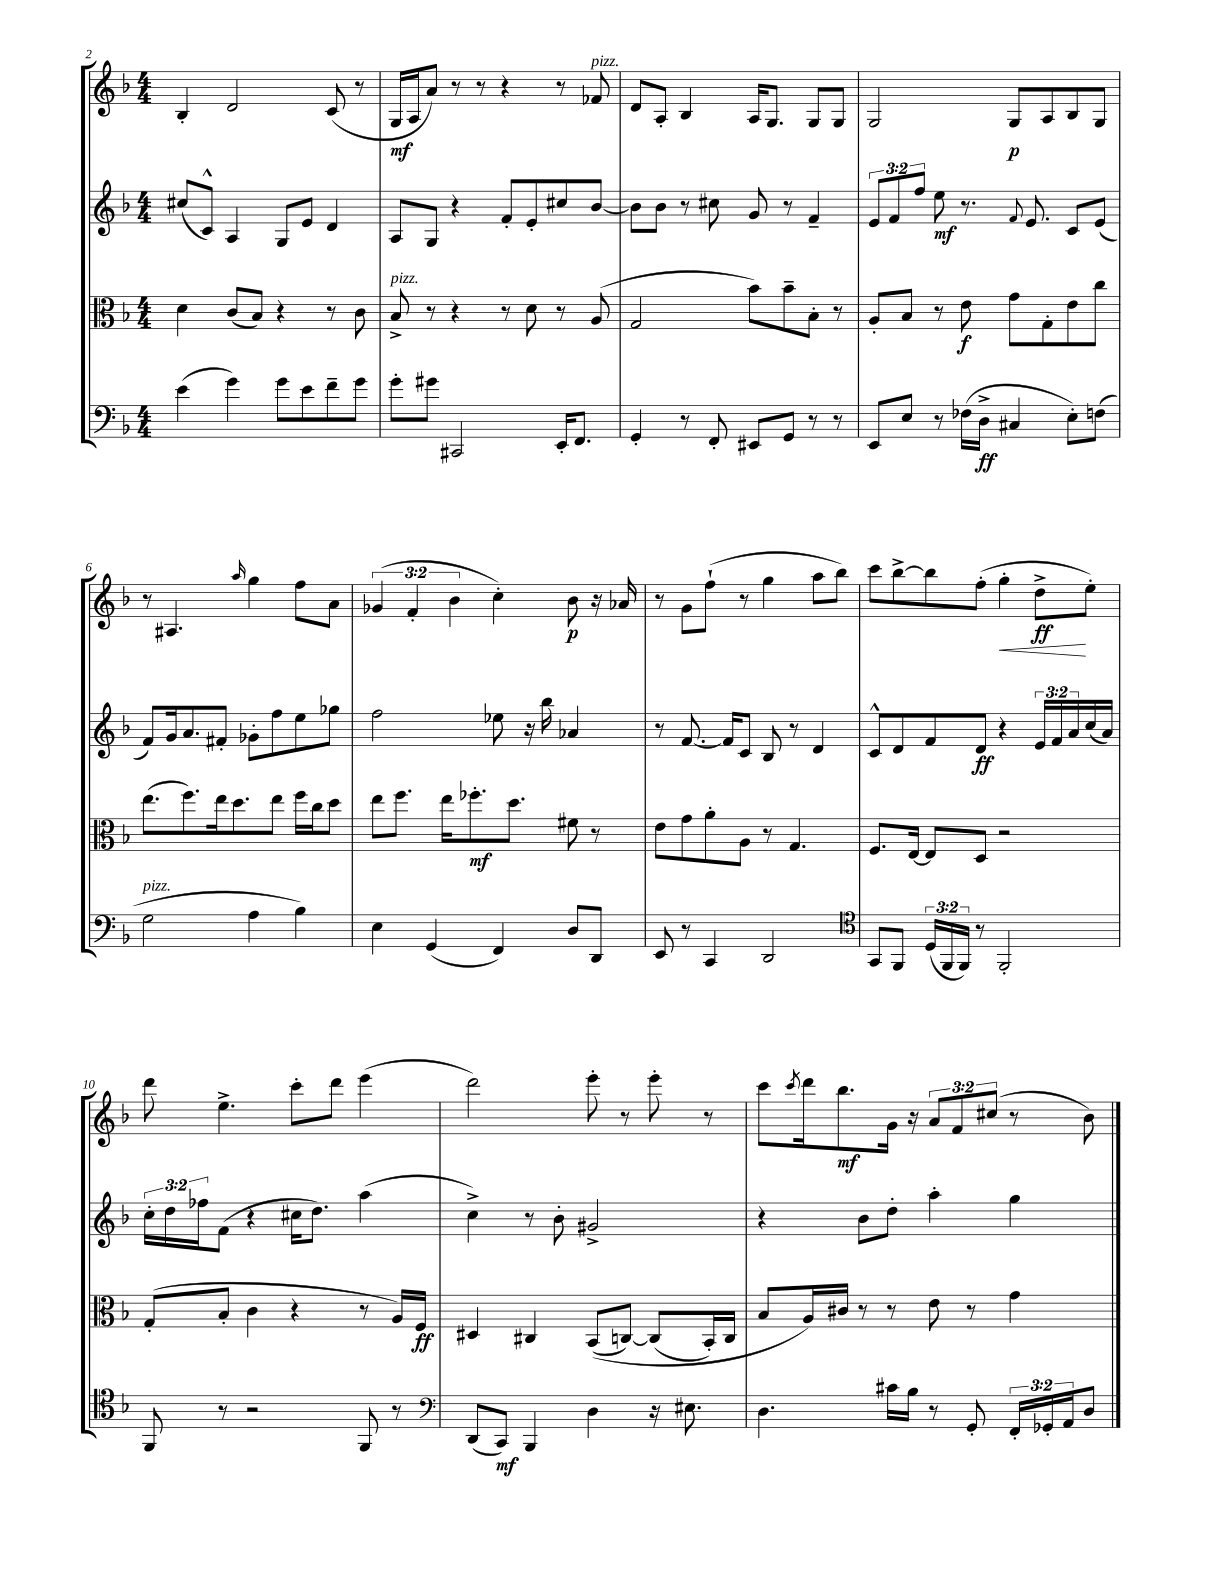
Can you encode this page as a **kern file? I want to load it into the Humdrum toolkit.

**kern	**kern	**kern	**kern
*staff4	*staff3	*staff2	*staff1
*clefF4	*clefC3	*clefG2	*clefG2
*k[b-]	*k[b-]	*k[b-]	*k[b-]
*M4/4	*M4/4	*M4/4	*M4/4
(4e	4d	(8cc#	4B-'
.	.	8c^^)	.
4g)	(8c	4A	2d
.	8B-)	.	.
8g	4r	8G	.
8e	.	8e	.
8f~	8r	4d	(8c
8g	8c	.	8r
=	=	=	=
8g'	8B-^	8A	16G
.	.	.	16A
8g#	8r	8G	8a)
2CC#	4r	4r	8r
.	.	.	8r
.	8r	8f'	4r
.	8d	8e'	.
16EE'	8r	8cc#	8r
8.FF	.	.	.
.	(8A	[8b-	8f-
=	=	=	=
4GG'	2G	8b-]	8d
.	.	8b-	8A'
8r	.	8r	4B-
8FF'	.	8cc#	.
8EE#	8b-)	8g	16A
.	.	.	8.G
8GG	8b-~	8r	.
8r	8B-'	4f~	8G
8r	8r	.	8G
=	=	=	=
8EE	8A'	12e	2G
.	.	12f	.
8E	8B-	.	.
.	.	12ff	.
8r	8r	8ee	.
(16F-	8e	8.r	.
16D^	.	.	.
4C#	8g	.	8G
.	.	8qqf	.
.	.	8.e	.
.	8G'	.	8A
8E')	8e	8c	8B-
(8F	8cc	(8e	8G
=	=	=	=
2G	(8.ee	8f)	8r
.	.	16g	4.A#
.	8.ff)	8.a	.
.	16ee	8f#'	.
.	8.dd	.	.
.	.	.	16qqaa
4A	.	8g-'	4gg
.	8ee	8ff	.
4B-)	16ff	8ee	8ff
.	16cc	.	.
.	8dd	8gg-	8a
=	=	=	=
4E	8ee	2ff	(6g-
.	8.ff	.	.
.	.	.	6f'
(4GG	.	.	.
.	16ee	.	.
.	.	.	6b-
.	8.ff-'	.	.
4FF)	.	8ee-	4cc')
.	8.dd	.	.
.	.	16r	.
.	.	16bb-	.
8D	8f#	4a-	8b-
8DD	8r	.	16r
.	.	.	16a-
=	=	=	=
8EE	8e	8r	8r
8r	8g	[8.f	8g
4CC	8a'	.	(8ff`
.	.	16f]	.
.	8A	8c	8r
2DD	8r	8B-	4gg
.	4.G	8r	.
.	.	4d	8aa
.	.	.	8bb-)
=	=	=	=
*clefC4	*	*	*
8GG	8.F	8c^^	8ccc
8FF	.	8d	[8bb-^
.	[16E	.	.
(24D	8E]	8f	8bb-]
24FF	.	.	.
24FF)	.	.	.
8r	8D	8d	(8ff'
2FF'	2r	4r	4gg'
.	.	24e	8dd^
.	.	24f	.
.	.	24a	.
.	.	(16cc	8ee')
.	.	16a)	.
=	=	=	=
8FF	(8G'	24cc'	8ddd
.	.	24dd	.
.	.	24ff-	.
8r	8B-'	(8f	4.ee^
2r	4c	4r	.
.	4r	16cc#	8ccc'
.	.	8.dd)	.
.	.	.	8ddd
8FF	8r	(4aa	(4eee
8r	16A)	.	.
.	16F	.	.
=	=	=	=
*clefF4	*	*	*
(8DD	4D#	4cc^)	2ddd)
8CC)	.	.	.
4BBB-	4C#	8r	.
.	.	8b-'	.
4D	&((8BB-	2g#^	8eee'
.	[8C)	.	8r
16r	(8C]	.	8eee'
8.E#	.	.	.
.	16BB-')	.	8r
.	16C	.	.
=	=	=	=
4.D	8B-	4r	8ccc
.	.	.	8qccc
.	16A&)	.	16ddd
.	16c#	.	8.bb-
.	8r	8b-	.
16c#	8r	8dd'	16g
16B-	.	.	16r
8r	8e	4aa'	12a
.	.	.	12f
8GG'	8r	.	.
.	.	.	(12cc#
24FF'	4g	4gg	8r
24GG-'	.	.	.
24AA	.	.	.
8D	.	.	8b-)
==	==	==	==
*-	*-	*-	*-
